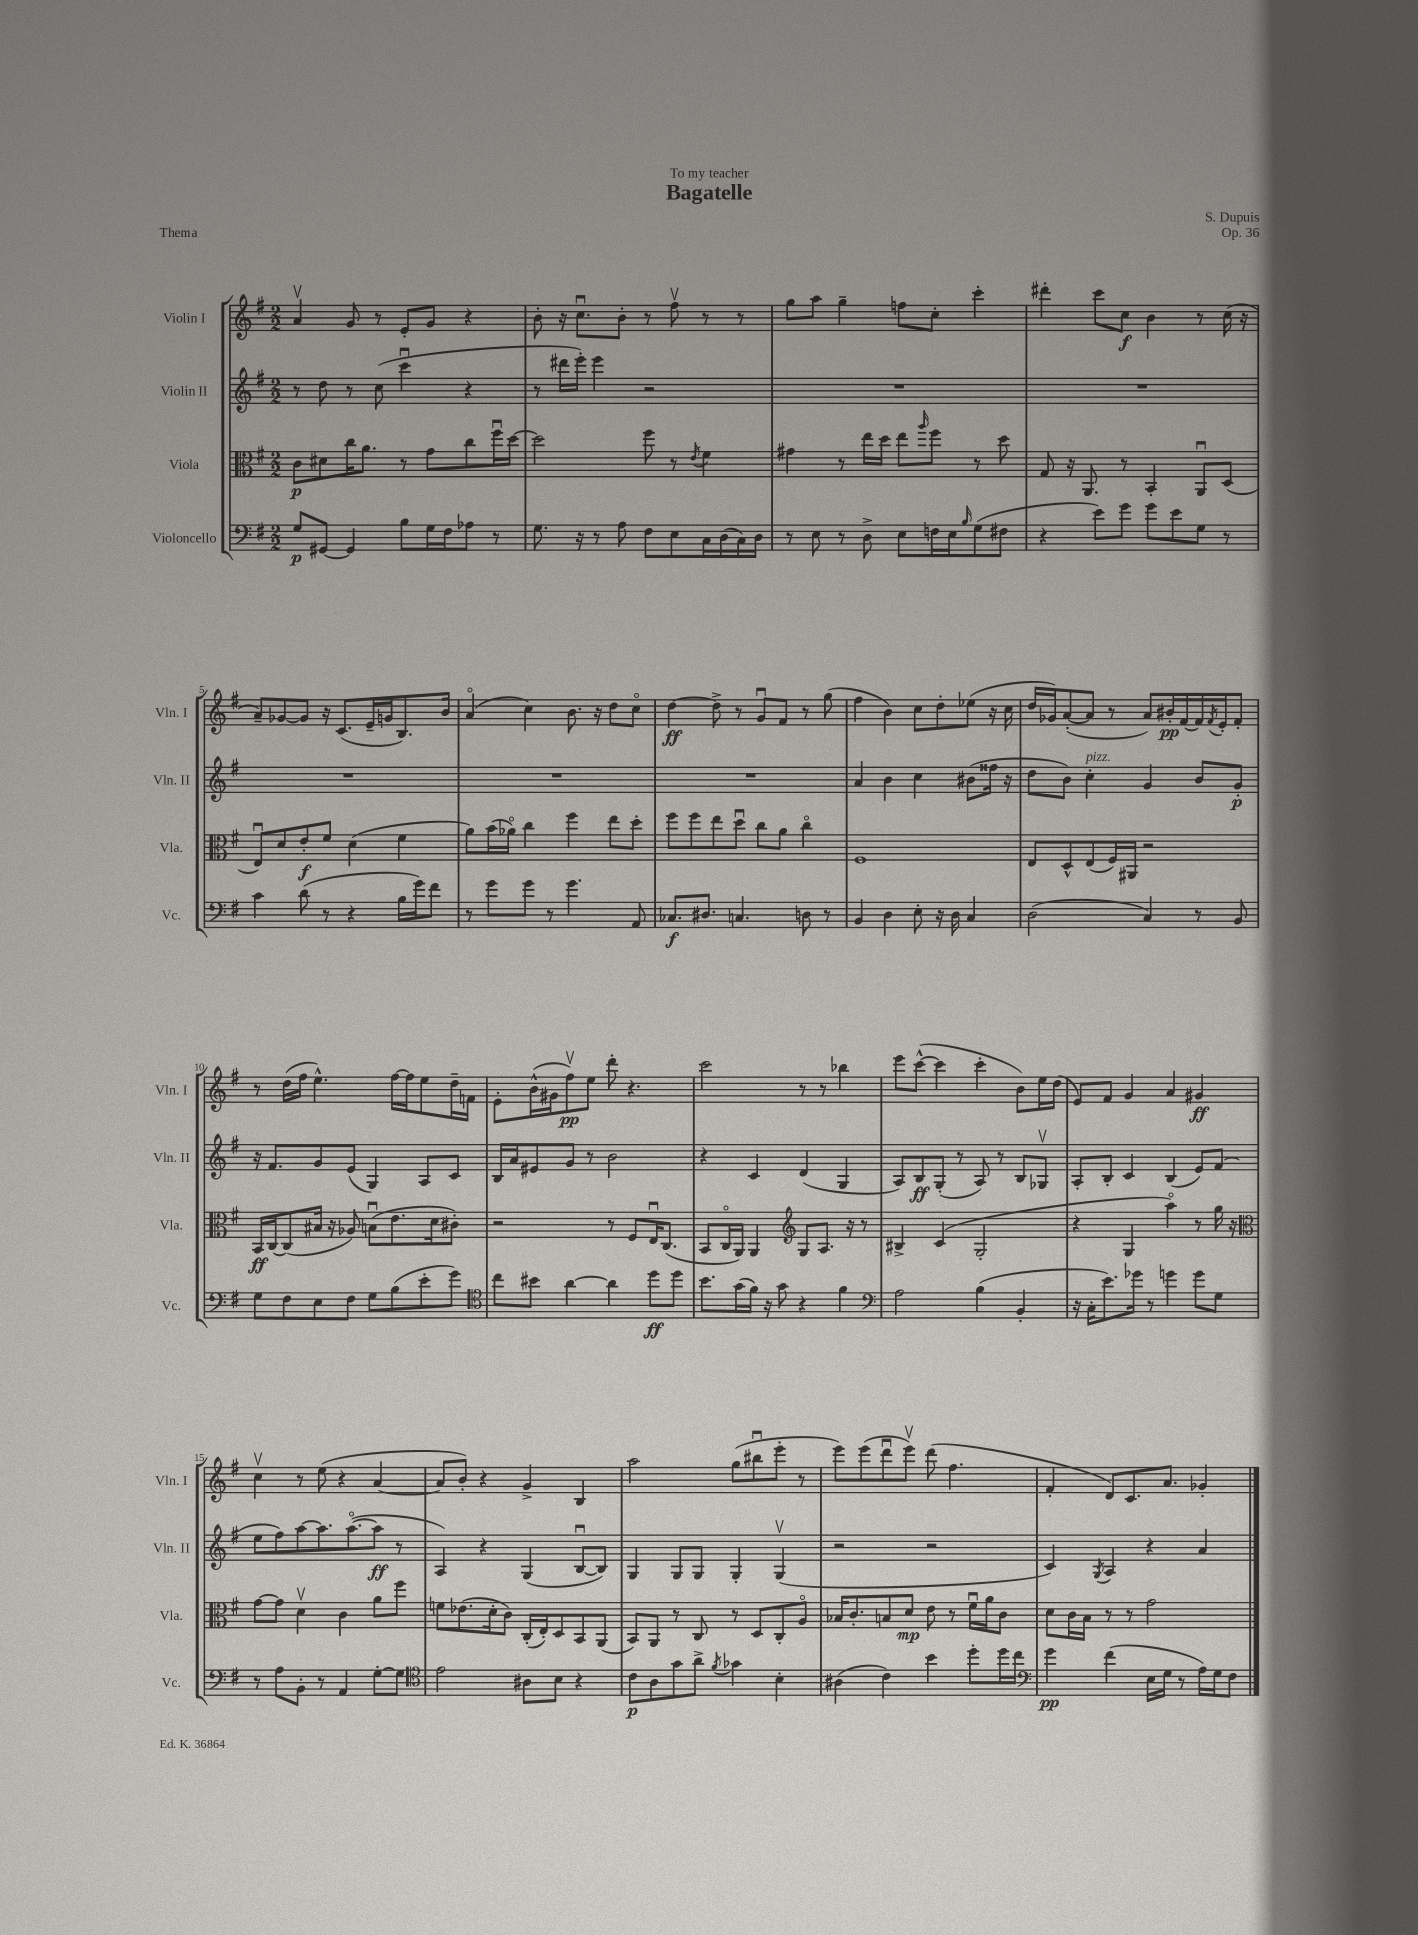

**kern	**kern	**kern	**kern
*staff4	*staff3	*staff2	*staff1
*clefF4	*clefC3	*clefG2	*clefG2
*k[f#]	*k[f#]	*k[f#]	*k[f#]
*M2/2	*M2/2	*M2/2	*M2/2
8G	8c	8r	4av
[8GG#	8d#	8dd	.
4GG#]	16cc	8r	8g
.	8.a	.	.
.	.	(8cc	8r
8B	8r	4cccu	8e'
16G	8g	.	8g
16F#	.	.	.
8A-	8cc	4r	4r
8r	16ff#u	.	.
.	[16dd	.	.
=	=	=	=
8.G	2dd]	8r	8b'
.	.	16ddd#	16r
16r	.	16eee')	8.ccu
8r	.	4eee	.
8A	.	.	8b'
8F#	8ff#	2r	8r
8E	8r	.	8ff#v
.	8qe	.	.
16C	4f#	.	8r
(16D	.	.	.
16C)	.	.	8r
16D	.	.	.
=	=	=	=
8r	4g#	1r	8gg
8E	.	.	8aa
8r	8r	.	4gg~
8D^	16ee	.	.
.	16dd	.	.
8E	8ee	.	8ff
.	16qqaa	.	.
16F	8ff#	.	8cc'
16E	.	.	.
16qqB	.	.	.
(8G	8r	.	4ccc'
8F#	8dd	.	.
=	=	=	=
4r	8G	1r	4ddd#'
.	16r	.	.
.	8.AA	.	.
8e)	.	.	8ccc
8g	8r	.	8cc
8g	4BB'	.	4b
8e	.	.	.
8G	8AAu	.	8r
8r	(8D	.	(16cc
.	.	.	16r
=	=	=	=
4c	8Eu)	1r	8a~)
.	8d	.	[8g-
(8d	8e'	.	8g-]
8r	8f#	.	16r
.	.	.	(8.c
4r	(4d	.	.
.	.	.	16e~
.	.	.	16g
16B	4f#	.	8.B)
16g)	.	.	.
8f#	.	.	.
.	.	.	16b
=	=	=	=
8r	8a)	1r	(4ao
8g	(16b	.	.
.	16a-o)	.	.
8g	4cc	.	4cc)
8r	.	.	.
4.g	4ff#	.	8.b
.	.	.	16r
.	8ee	.	8dd
8AA	8dd'	.	8cco
=	=	=	=
8.C-	8ff#	1r	[4dd
.	8ff#	.	.
8.D#	.	.	.
.	8ee	.	8dd^]
4.C	8ddu	.	8r
.	8cc	.	8gu
.	8a	.	8f#
8D	4cco	.	8r
8r	.	.	(8gg
=	=	=	=
4BB	1F#	4a	4ff#
4D	.	4b	4b)
8E'	.	4cc	8cc
16r	.	.	8dd'
16D	.	.	.
4C	.	(8b#	(8ee-
.	.	16ff##	16r
.	.	16r	16cc
=	=	=	=
(2D	8E	8dd	16dd
.	.	.	16g-)
.	8D^^	8b)	([8a'
.	(8E	4cc'	8a]
.	16F#)	.	8r
.	16AA#	.	.
4C)	2r	4g	8a)
.	.	.	16b#'
.	.	.	[16f#
8r	.	8b	16f#]
.	.	.	8qf#
.	.	.	16e'
8BB	.	8g'	8f#'
=	=	=	=
8G	16BB	16r	8r
.	[16C	8.f#	.
8F#	(8C]	.	(16dd
.	.	.	16ff#
8E	16B#	8g	4.ee^^)
.	16r	.	.
8F#	8A-)	(8e	.
8G	(8Bu	4G)	.
(8B	8.e	.	[16ff#
.	.	.	16ff#]
8e'	.	8A	8ee
.	16d	.	.
8g)	8c#')	8c	16dd~
.	.	.	16f
=	=	=	=
*clefC4	*	*	*
8cc	2r	16B	8e'
.	.	16a	.
8b#	.	8e#	(16b^^
.	.	.	16g#
[4a	.	8g	8ff#v)
.	.	8r	8ee
4a]	8r	2b	8ddd'
.	8F#	.	4.r
8dd	16Eu	.	.
.	(8.C	.	.
8dd	.	.	.
=	=	=	=
8.b	8BB	4r	2ccc
.	16Co	.	.
(16g	16AA)	.	.
16f#)	4AA	4c	.
16r	.	.	.
8g	.	.	.
*	*clefG2	*	*
4r	8G	(4d	8r
.	8.A	.	8r
4f#	.	4G	4bb-
.	16r	.	.
.	8r	.	.
=	=	=	=
*clefF4	*	*	*
2A	4B#^	8A)	8eee
.	.	8B	([8ccc^^
.	(4c	(8G'	4ccc]
.	.	8r	.
(4B	2G'	8A)	4ccc'
.	.	8r	.
4BB'	.	8B	8b)
.	.	8G-v	16ee
.	.	.	(16dd
=	=	=	=
16r	4r	8A'	8e)
16C'	.	.	.
8.e)	.	8B'	8f#
.	4G	4c	4g
16g-	.	.	.
8r	.	.	.
4g	4aao)	(4B	4a
8g	8r	8e)	4g#
8G	16gg	(8f#	.
.	16r	.	.
=	=	=	=
*	*clefC3	*	*
8r	[8g	8ee	4ccv
8A	8g]	8ff#)	.
8BB'	4dv	[8aa	8r
8r	.	8.aa]	(8ee
4AA	4c	.	4r
.	.	([8.aao	.
[8G'	8a	8aa]	[4a
8G]	8ff#	8r	.
=	=	=	=
*clefC4	*	*	*
2e	8f	4A)	8a]
.	(8.e-	.	8b')
.	.	4r	4r
.	16d'	.	.
.	8c)	.	.
8A#	(16C'	(4G	4g^
.	16E')	.	.
8B	8D	.	.
4r	8BB	[8Bu	4B
.	(8AA	8B])	.
=	=	=	=
8c	8BB)	4G	2aa
8A	8AA	.	.
8g	8r	8G	.
8a^	8C	8G	.
8qf#	.	.	.
4g-	8r	4G'	(8gg
.	8D	.	8bb#u
4B'	8C'	(4Gv	8eee'
.	8Ao	.	8r
=	=	=	=
(4A#	16B-	2r	8eee)
.	8.c'	.	.
.	.	.	(8eee
4c)	8B	.	8dddu
.	8d	.	8eeev)
4b	8e	2r	(8ddd
.	8r	.	4.ff#
8dd'	16f#u	.	.
.	16a	.	.
16dd	8c	.	.
16cc	.	.	.
=	=	=	=
*clefF4	*	*	*
4g	8d	4c)	4f#'
.	16c	.	.
.	16B	.	.
.	.	8qG	.
(4f#	8r	4A	8d)
.	8r	.	8.c
16E	2g	4r	.
16G	.	.	8.a
8r	.	.	.
16A)	.	4a	4g-'
16G	.	.	.
8F#	.	.	.
==	==	==	==
*-	*-	*-	*-
